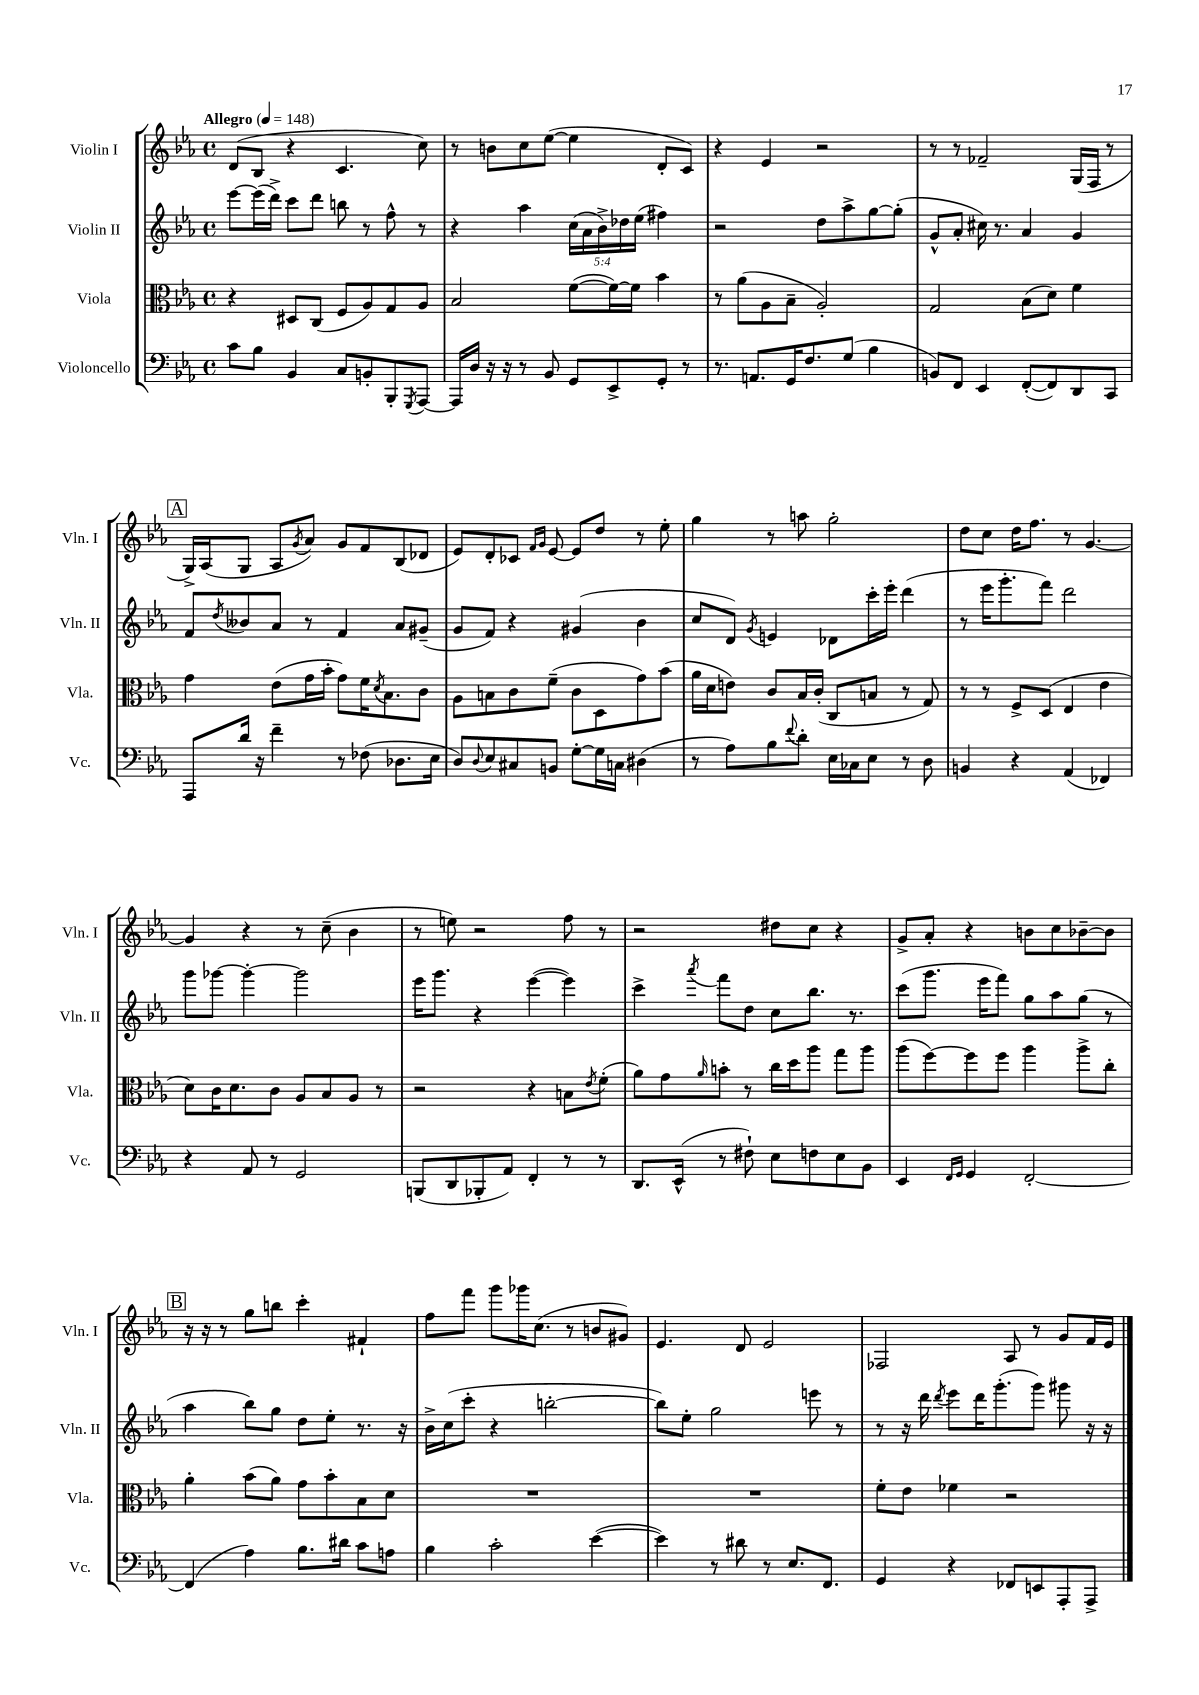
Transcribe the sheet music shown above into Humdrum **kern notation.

**kern	**kern	**kern	**kern
*staff4	*staff3	*staff2	*staff1
*clefF4	*clefC3	*clefG2	*clefG2
*k[b-e-a-]	*k[b-e-a-]	*k[b-e-a-]	*k[b-e-a-]
*M4/4	*M4/4	*M4/4	*M4/4
*met(c)	*met(c)	*met(c)	*met(c)
*MM148	*MM148	*MM148	*MM148
8c	4r	[8eee-	(8d
8B-	.	(16eee-]	8B-
.	.	16ddd^)	.
4BB-	8D#	8ccc	4r
.	(8C	8ddd	.
8C	8F	8bb	4.c
8BB'	8A-)	8r	.
8BBB-'	8G	8ff^^	.
8qGGG	.	.	.
[8AAA-	8A-	8r	8cc)
=	=	=	=
16AAA-]	2B-	4r	8r
16D	.	.	.
16r	.	.	8b
16r	.	.	.
8r	.	4aa-	8cc
8BB-	.	.	([8ee-
8GG	([8f	(20cc	4ee-]
.	.	20a-	.
.	.	20b-^)	.
8EE-^	16f_)	.	.
.	.	20dd-	.
.	16f]	.	.
.	.	(20ee-	.
8GG'	4b-	4ff#)	8d'
8r	.	.	8c)
=	=	=	=
8.r	8r	2r	4r
.	(8a-	.	.
8.AA	.	.	.
.	8A-	.	4e-
16GG	8B-~	.	.
8.F	.	.	.
.	2A-')	8dd	2r
(8G	.	8aa-^	.
4B-	.	[8gg	.
.	.	(8gg']	.
=	=	=	=
8BB)	2G	8g^^	8r
8FF	.	8a-'	8r
4EE-	.	16cc#)	2f-~
.	.	8.r	.
([8FF'	(8B-	4a-	.
8FF])	8d)	.	.
8DD	4f	4g	(16G
.	.	.	16F
8CC	.	.	8r
=	=	=	=
8AAA-	4g	8f	16G^)
.	.	.	(16A-
.	.	8qdd	.
16d	.	8b--	8G
16r	.	.	.
4f~	(8e-	8a-	8A-
.	.	.	8qg
.	16g	8r	8a-)
.	16b-'	.	.
8r	8g)	4f	8g
(8F-	16f	.	8f
.	8qd	.	.
.	8.B-	.	.
8.D-	.	8a-	(8B-
.	8c	(8g#~	8d-
16E-	.	.	.
=	=	=	=
8D)	8A-	8g	8e-)
8qqD	.	.	.
8E-	8B	8f)	8d'
8C#	8c	4r	8c-
.	.	.	16qqf
.	.	.	16qqg
8BB	(8f~	.	[8e-
[8G'	8c	(4g#	8e-]
16G]	8D	.	8dd
16C	.	.	.
(4D#	8g)	4b-	8r
.	(8b-	.	8ee-'
=	=	=	=
8r	16a-	8cc	4gg
.	16d	.	.
8A-)	8e)	8d)	.
.	.	8qg	.
8B-	8c	4e	8r
8qqf	.	.	.
8d'	16B-	.	8aa
.	(16c'	.	.
16E-	8C	8d-	2gg'
16C-	.	.	.
8E-	8B	16ccc'	.
.	.	16eee-'	.
8r	8r	(4ddd	.
8D	8G)	.	.
=	=	=	=
4BB	8r	8r	8dd
.	8r	16eee-	8cc
.	.	8.ggg'	.
4r	8F^	.	16dd
.	.	.	8.ff
.	(8D	8fff)	.
(4AA-	4E-	2ddd	8r
.	.	.	[4.g
4FF-)	4e-	.	.
=	=	=	=
4r	8d)	8ggg	4g]
.	16c	[8ggg-	.
.	8.d	.	.
8AA-	.	4ggg-'_	4r
8r	8c	.	.
2GG	8A-	2ggg-]	8r
.	8B-	.	(8cc~
.	8A-	.	4b-
.	8r	.	.
=	=	=	=
(8BBB	2r	16eee-	8r
.	.	8.ggg	.
8DD	.	.	8ee)
8BBB-'	.	4r	2r
8AA-)	.	.	.
4FF'	4r	([4eee-	.
8r	8B	4eee-])	8ff
.	8qe-	.	.
8r	(8f'	.	8r
=	=	=	=
8.DD	8a-)	4ccc^	2r
.	8g	.	.
(16EE-^^	.	.	.
.	16qqa-	8qaaa-	.
8r	8b'	8fff	.
8F#`)	8r	8dd	.
8E-	16cc	8cc	8dd#
.	16dd	.	.
8F	8aa-	8.bb-	8cc
8E-	8gg	.	4r
.	.	8.r	.
8BB-	8aa-	.	.
=	=	=	=
4EE-	(8aa-	(8ccc	8g^
.	[8ff)	8.ggg	8a-'
16qqFF	.	.	.
16qqGG	.	.	.
4GG	8ff]	.	4r
.	.	16eee-	.
.	8ff	8fff)	.
[2FF'	4aa-	8gg	8b
.	.	8aa-	8cc
.	8aa-^	(8gg	[8b-~
.	8cc'	8r	8b-]
=	=	=	=
(4FF]	4a-'	4aa-	16r
.	.	.	16r
.	.	.	8r
4A-)	(8b-	8bb-)	8gg
.	8a-)	8gg	8bb
8.B-	8g	8dd	4ccc'
.	8b-'	8ee-'	.
16d#	.	.	.
8c	8B-	8.r	4f#`
8A	8d	.	.
.	.	16r	.
=	=	=	=
4B-	1r	16b-^	8ff
.	.	(16cc	.
.	.	8ccc'	8fff
2c'	.	4r	8ggg
.	.	.	16ggg-
.	.	.	(8.cc
.	.	[2bb'	.
.	.	.	8r
([4e-	.	.	8b
.	.	.	8g#)
=	=	=	=
4e-])	1r	8bb])	4.e-
.	.	8ee-'	.
8r	.	2gg	.
8d#	.	.	8d
8r	.	.	2e-
8.E-	.	.	.
.	.	8eee	.
8.FF	.	.	.
.	.	8r	.
=	=	=	=
4GG	8f'	8r	2F-
.	8e-	16r	.
.	.	16ddd	.
.	.	8qddd	.
4r	4f-	8eee-	.
.	.	16ddd	.
.	.	(8.ggg'	.
8FF-	2r	.	8A-
8EE	.	8ggg)	8r
8AAA-'	.	8ggg#	8g
8AAA-^	.	16r	16f
.	.	16r	16e-
==	==	==	==
*-	*-	*-	*-
